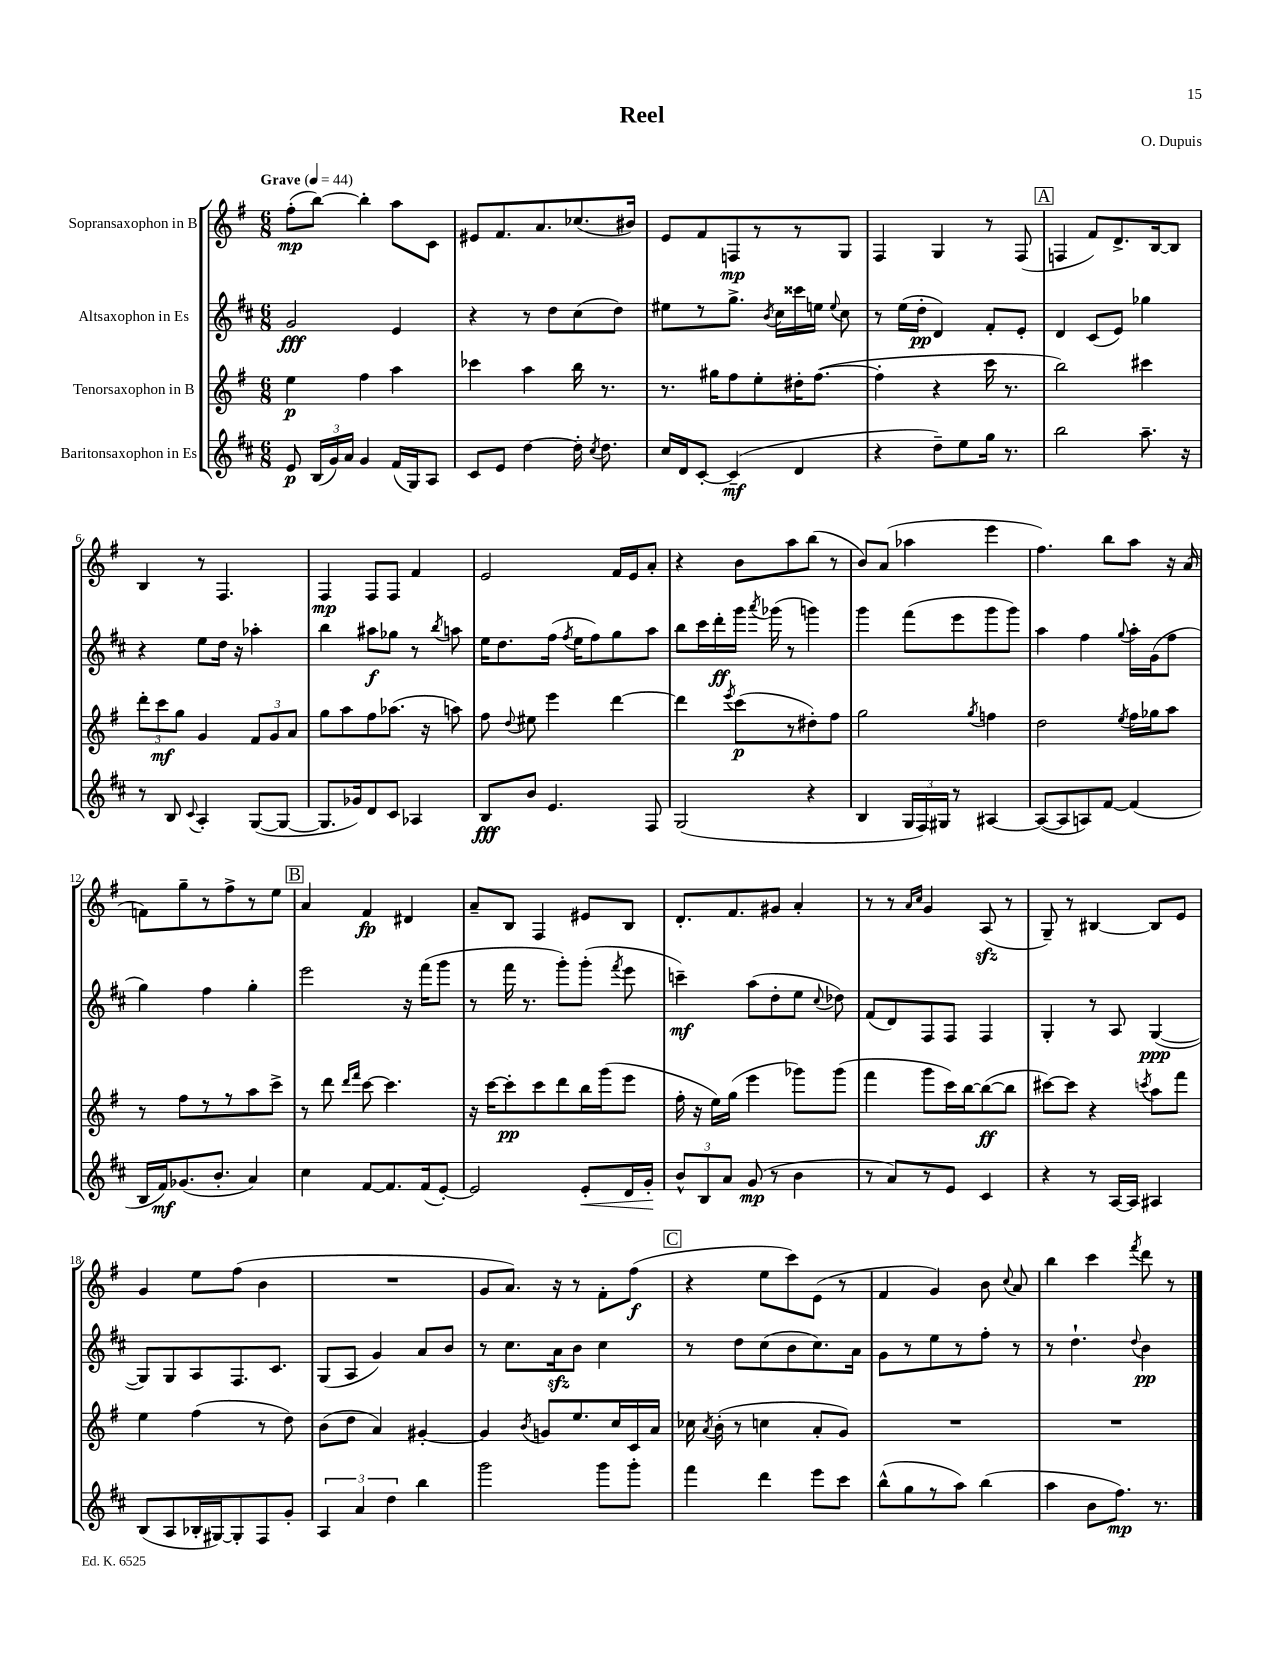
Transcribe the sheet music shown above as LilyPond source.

\header { title = "Reel" composer = "O. Dupuis" }
<<
\new StaffGroup <<
\new Staff = "s0" \with { instrumentName = "Sopransaxophon in B" } {
    \clef treble \key g \major \numericTimeSignature \time 6/8 \tempo "Grave" 4 = 44
    \autoBeamOff fis''8[-.\mp( b''8]~) b''4-. a''8[ c'8] |
    eis'8[ fis'8. a'8. ces''8.( bis'16]) |
    e'8[ fis'8 f8\mp r8 r8 g8] |
    fis4 g4 r8 fis8( |
    \mark \markup { \box "A" } f4 fis'8[) d'8.-> b16~ b8] |
    b4 r8 fis4. |
    fis4\mp fis8[ fis8] fis'4 |
    e'2 fis'16[ e'16 a'8]-. |
    r4 b'8[ a''8 b''8]( r8 |
    b'8[) a'8]( aes''4 e'''4 |
    fis''4.) b''8[ a''8] r16 a'16( |
    f'8[) g''8-- r8 fis''8-> r8 e''8] |
    \mark \markup { \box "B" } a'4 fis'4\fp dis'4 |
    a'8[-- b8] fis4 eis'8[ b8] |
    d'8.[-. fis'8. gis'8] a'4-. |
    r8 r8 \grace { a'16[ c''16] } g'4 a8\sfz( r8 |
    g8--) r8 bis4~ bis8[ e'8] |
    g'4 e''8[ fis''8]( b'4 |
    R2. |
    g'8[ a'8.]) r16 r8 fis'8[-. fis''8]\f( |
    \mark \markup { \box "C" } r4 e''8[ c'''8) e'8]( r8 |
    fis'4 g'4) b'8 \appoggiatura { c''8 } a'8 |
    b''4 c'''4 \acciaccatura { fis'''8 } d'''8 r8 \bar "|." |
}
\new Staff = "s1" \with { instrumentName = "Altsaxophon in Es" } {
    \clef treble \key d \major \numericTimeSignature \time 6/8
    \autoBeamOff g'2\fff e'4 |
    r4 r8 d''8[ cis''8( d''8]) |
    eis''8[ r8 g''8.]-> \acciaccatura { b'8 } cis''16[ cisis'''16 e''16] \appoggiatura { e''8 } cis''8 |
    r8 e''16[( d''16]-.\pp d'4) fis'8[-. e'8]-. |
    \mark \markup { \box "A" } d'4 cis'8[( e'8]) ges''4 |
    r4 e''8[ d''16] r16 aes''4-. |
    b''4 ais''8[\f ges''8] r8 \acciaccatura { b''8 } a''8 |
    e''16[ d''8. fis''16]( \acciaccatura { fis''8 } e''16[ fis''8) g''8 a''8] |
    b''8[ cis'''16 d'''16-.\ff g'''16] \acciaccatura { a'''8 } ges'''16( r8 g'''4) |
    g'''4 fis'''8[( e'''8 g'''8 g'''8]) |
    a''4 fis''4 \appoggiatura { g''8 } a''16[-. g'16( fis''8] |
    g''4) fis''4 g''4-. |
    \mark \markup { \box "B" } e'''2 r16 fis'''16[( g'''8] |
    r8 fis'''16 r8. g'''8[-.) g'''8]-.( \acciaccatura { fis'''8 } e'''8 |
    c'''4--\mf) a''8[( d''8-. e''8] \appoggiatura { cis''8 } des''8) |
    fis'8[( d'8) fis8 fis8] fis4 |
    g4-. r8 a8 g4~\ppp( |
    g8[) g8 a8 fis8. cis'8.] |
    g8[( a8] g'4) a'8[ b'8] |
    r8 cis''8.[ a'16\sfz b'8] cis''4 |
    \mark \markup { \box "C" } r8 d''8[ cis''8( b'8 cis''8.) a'16] |
    g'8[ r8 e''8 r8 fis''8]-. r8 |
    r8 d''4.-! \appoggiatura { d''8 } b'4\pp \bar "|." |
}
\new Staff = "s2" \with { instrumentName = "Tenorsaxophon in B" } {
    \clef treble \key g \major \numericTimeSignature \time 6/8
    \autoBeamOff e''4\p fis''4 a''4 |
    ces'''4 a''4 b''16 r8. |
    r8. gis''16[ fis''8 e''8-. dis''16-. fis''8.]~( |
    fis''4-. r4 c'''16 r8. |
    \mark \markup { \box "A" } b''2) cis'''4 |
    \tuplet 3/2 { d'''8[-. c'''8\mf g''8] } g'4 \tuplet 3/2 { fis'8[ g'8 a'8] } |
    g''8[ a''8 fis''8 aes''8.]( r16 a''8) |
    fis''8 \appoggiatura { d''8 } eis''8 e'''4 d'''4~ |
    d'''4 \acciaccatura { e'''8 } c'''8[\p( r8 dis''8-.) fis''8] |
    g''2 \acciaccatura { g''8 } f''4 |
    d''2 \acciaccatura { e''8 } fis''16[ ges''16 a''8] |
    r8 fis''8[ r8 r8 a''8 c'''8]-> |
    \mark \markup { \box "B" } r8 d'''8 \grace { d'''16[ fis'''16] } c'''8~ c'''4. |
    r16 c'''16[~ c'''8-.\pp c'''8 d'''8 b''16 g'''16( e'''8] |
    fis''16-. r16 e''16[) g''16]( e'''4 ges'''8[) ges'''8]( |
    fis'''4 g'''8[ c'''16) b''16~ b''8~\ff( b''8] |
    cis'''8[~) cis'''8] r4 \acciaccatura { c'''8 } a''8[ fis'''8] |
    e''4 fis''4( r8 d''8) |
    b'8[( d''8] a'4) gis'4~-. |
    gis'4 \acciaccatura { b'8 } g'8[ e''8. c''16 c'16 a'16] |
    \mark \markup { \box "C" } ces''16 \acciaccatura { a'8 } b'16-.( r8 c''4 a'8[-. g'8]) |
    R2. |
    R2. \bar "|." |
}
\new Staff = "s3" \with { instrumentName = "Baritonsaxophon in Es" } {
    \clef treble \key d \major \numericTimeSignature \time 6/8
    \autoBeamOff e'8\p \tuplet 3/2 { b16[( g'16) a'16] } g'4 fis'16[( g16) a8] |
    cis'8[ e'8] d''4~ d''16-. \acciaccatura { cis''8 } d''8. |
    cis''16[ d'16 cis'8]~-. cis'4--\mf( d'4 |
    r4 d''8[--) e''8 g''16] r8. |
    \mark \markup { \box "A" } b''2 a''8.-- r16 |
    r8 b8 \appoggiatura { cis'8 } a4-. g8[~( g8]~ |
    g8.[ ges'16) d'8 cis'8] aes4 |
    b8[\fff b'8] e'4. fis8 |
    g2( r4 |
    b4 \tuplet 3/2 { g16[ fis16) gis16] } r8 ais4~ |
    ais8[~( ais8 a8) fis'8]~ fis'4( |
    b16[ fis'16\mf) ges'8.( b'8.]-. a'4) |
    \mark \markup { \box "B" } cis''4 fis'8[~ fis'8. fis'16( e'8]~-.) |
    e'2 e'8[-.\< d'16 g'16]-.\! |
    \tuplet 3/2 { b'8[-^ b8 a'8] } g'8\mp( r8 b'4 |
    r8 a'8[) r8 e'8] cis'4 |
    r4 r8 a16[~ a16] ais4 |
    b8[( a8 bes16-. gis16~) gis8-. fis8 g'8]-. |
    \tuplet 3/2 { a4 a'4 d''4 } b''4 |
    g'''2 g'''8[ g'''8]-. |
    \mark \markup { \box "C" } fis'''4 d'''4 e'''8[ cis'''8] |
    b''8[-^( g''8 r8 a''8]) b''4( |
    a''4 b'8[ fis''8.]\mp) r8. \bar "|." |
}
>>
>>
